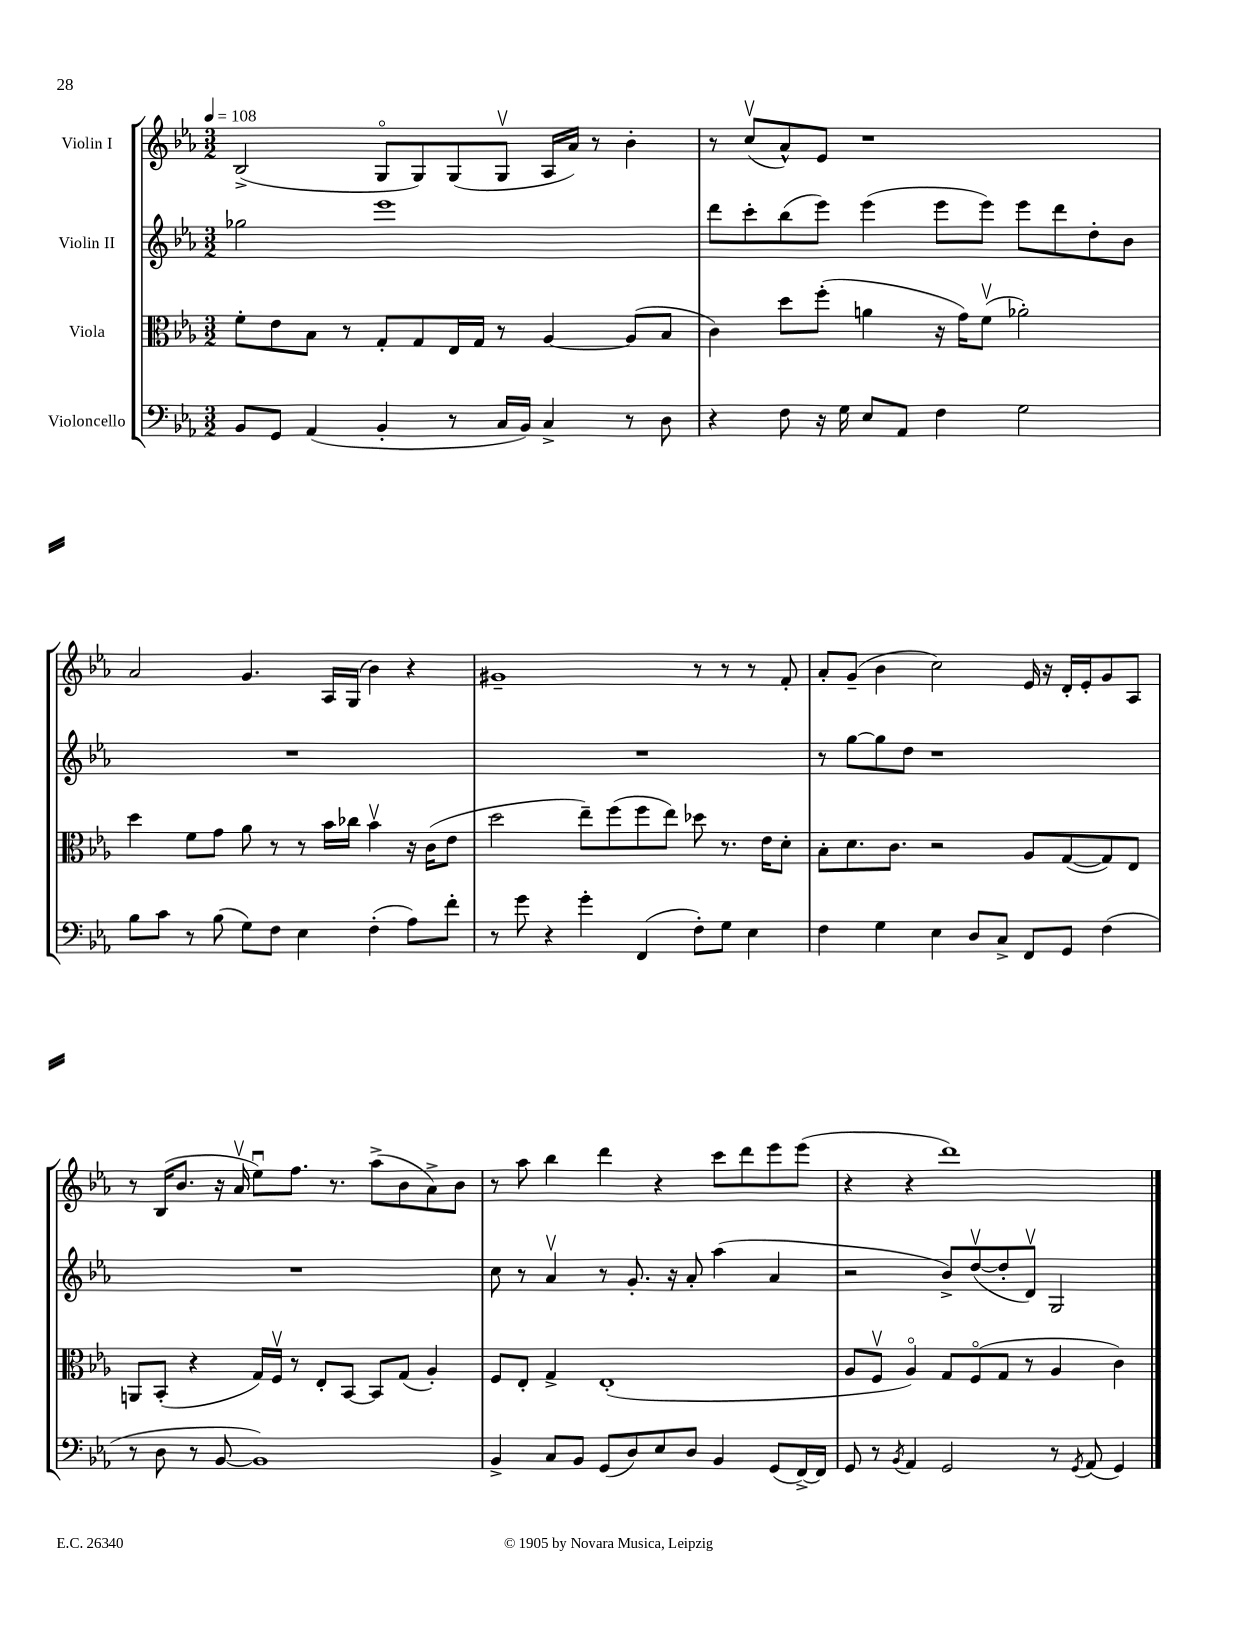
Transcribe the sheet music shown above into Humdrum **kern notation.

**kern	**kern	**kern	**kern
*part4	*part3	*part2	*part1
*staff4	*staff3	*staff2	*staff1
*I"Violoncello	*I"Viola	*I"Violin II	*I"Violin I
*clefF4	*clefC3	*clefG2	*clefG2
*k[b-e-a-]	*k[b-e-a-]	*k[b-e-a-]	*k[b-e-a-]
*M3/2	*M3/2	*M3/2	*M3/2
*MM108	*MM108	*MM108	*MM108
=1	=1	=1	=1
8BB-/L	8f'\L	2gg-X\	(2B-^/
8GG/J	8e-\	.	.
(4AA-/	8B-\J	.	.
.	8r	.	.
4BB-'/	8G'/L	1eee-	8G/L
.	8G/	.	8G/)
8r	16E-/L	.	(8G/
.	16G/JJ	.	.
16C/LL	8r	.	8Gv/J
16BB-/JJ)	.	.	.
4C^/	[4A-/	.	16A-/LL
.	.	.	16a-/JJ)
.	.	.	8r
8r	(8A-/L]	.	4b-'\
8D\	8B-/J	.	.
=2	=2	=2	=2
4r	4c\)	8ddd\L	8r
.	.	8ccc'\	(8ccv/L
8F\	8dd\L	(8bb-\	8a-^^/)
16r	(8ff'\J	8eee-\J)	8e-/J
16G\	.	.	.
8E-/L	4an\	(4eee-\	1r
8AA-/J	.	.	.
4F\	16r	8eee-\L	.
.	16g\KL)	.	.
.	(8fv\J	8eee-\J)	.
2G\	2a-X'\)	8eee-\L	.
.	.	8ddd\	.
.	.	8dd'\	.
.	.	8b-\J	.
!!LO:LB:g=z
=3	=3	=3	=3
8B-\L	4dd\	1.r	2a-/
8c\J	.	.	.
8r	8f\L	.	.
(8B-\	8g\J	.	.
8G\L)	8a-\	.	4.g/
8F\J	8r	.	.
4E-\	8r	.	.
.	16b-\LL	.	16A-/LL
.	16cc-X\JJ	.	(16G/JJ
(4F'\	4b-v\	.	4b-\)
8A-\L)	16r	.	4r
.	(16c\KL	.	.
8f'\J	8e-\J	.	.
=4	=4	=4	=4
8r	2dd\	1.r	1g#X~
8g\	.	.	.
4r	.	.	.
4g'\	8ee-~\L)	.	.
.	(8ff\	.	.
(4FF/	8ff\	.	.
.	8ee-\J)	.	.
8F'\L)	8dd-X\	.	8r
8G\J	8.r	.	8r
4E-\	.	.	8r
.	16e-\KL	.	.
.	8d'\J	.	8f'/
=5	=5	=5	=5
4F\	8B-'\L	8r	8a-'/L
.	8.d\	[8gg\L	(8g~/J
4G\	.	8gg\]	4b-\
.	8.c\J	.	.
.	.	8dd\J	.
4E-\	2r	1r	2cc\)
8D/L	.	.	.
8C^/J	.	.	.
8FF/L	8A-/L	.	16e-/
.	.	.	16r
8GG/J	([8G/	.	16d'/LL
.	.	.	16e-'/J
(4F\	8G/])	.	8g/
.	8E-/J	.	8A-/J
!!LO:LB:g=z
=6	=6	=6	=6
8r	8AAn/L	1.r	8r
8D\	(8BB-'/J	.	(16B-/KL
.	.	.	8.b-/J
8r	4r	.	.
[8BB-/	.	.	16r
.	.	.	16a-v/
1BB-])	16G/LL)	.	8ee-u\L)
.	16Fv/JJ	.	.
.	8r	.	8.ff\J
.	8E-'/L	.	.
.	.	.	8.r
.	[8BB-/J	.	.
.	8BB-/L]	.	(8aa-^\L
.	(8G/J	.	8b-\
.	4A-'/)	.	8a-^\)
.	.	.	8b-\J
=7	=7	=7	=7
4BB-^/	8F/L	8cc\	8r
.	8E-'/J	8r	8aa-\
8C/L	4G^/	4a-v/	4bb-\
8BB-/J	.	.	.
(8GG/L	(1E-'	8r	4ddd\
8D/)	.	8.g'/	.
8E-/	.	.	4r
.	.	16r	.
8D/J	.	8a-'/	.
4BB-/	.	(4aa-\	8ccc\L
.	.	.	8ddd\
(8GG/L	.	4a-/	8eee-\
[16FF^/L)	.	.	(8eee-\J
16FF/JJ]	.	.	.
=8	=8	=8	=8
8GG/	8A-/L	2r	4r
8r	8Fv/J	.	.
8qBB-/	.	.	.
4AA-/	4A-/)	.	4r
2GG/	8G/L	8b-^/L)	1ddd)
.	(8F/	([8ddv/	.
.	8G/J	8dd'/]	.
.	8r	8dv/J)	.
8r	4A-/	2G/	.
8qGG/	.	.	.
(8AA-/	.	.	.
4GG/)	4c\)	.	.
==	==	==	==
*-	*-	*-	*-
